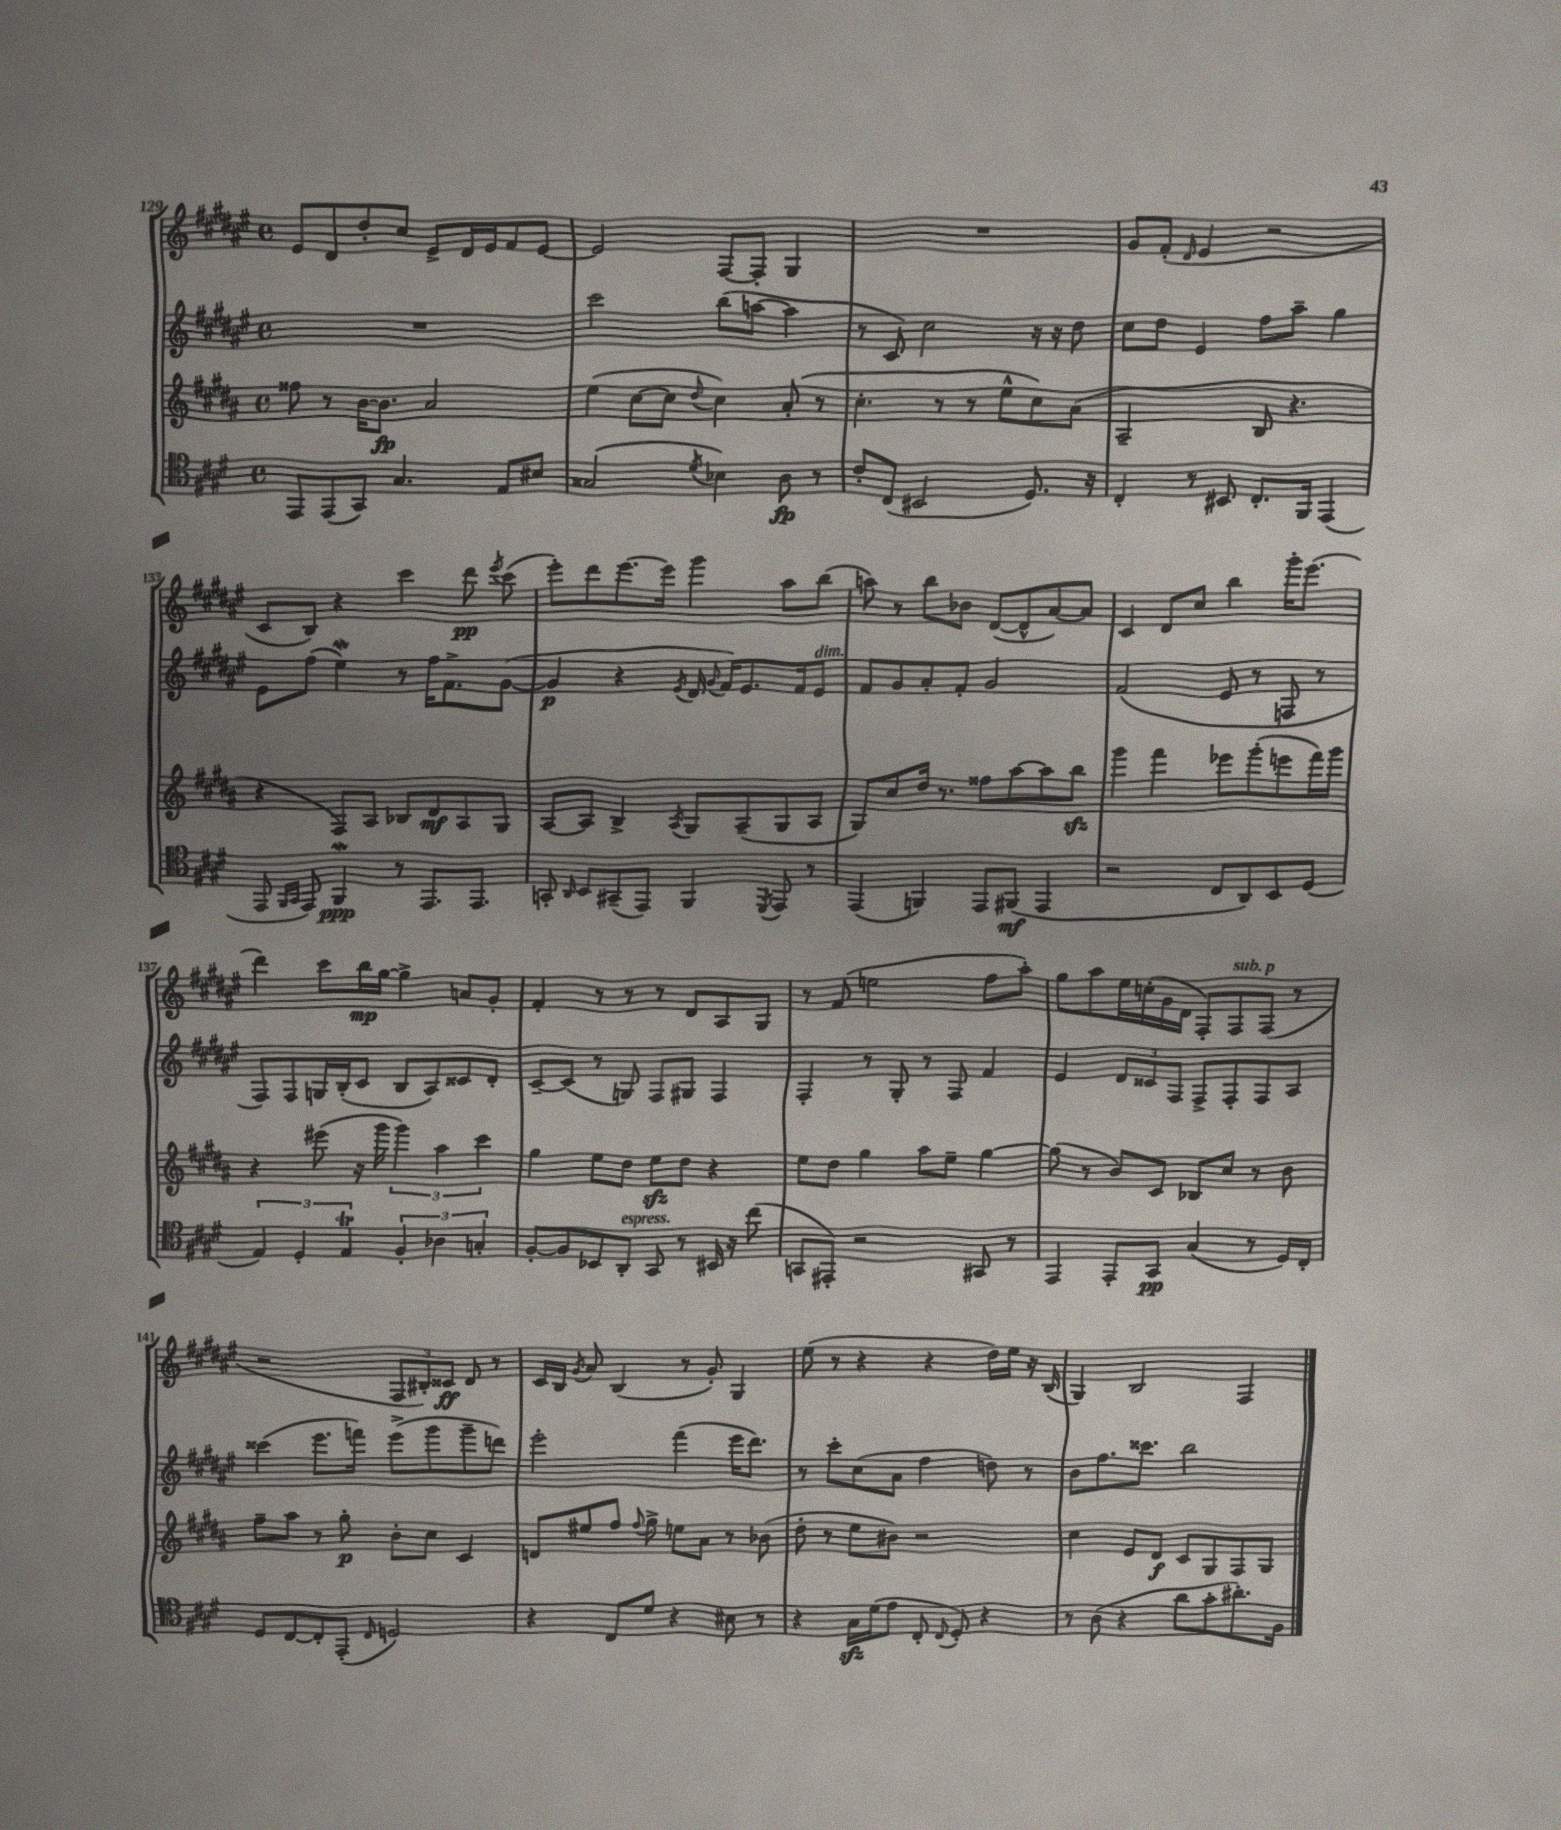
<<
\new StaffGroup <<
\new Staff = "s0" {
    \clef treble \key fis \major \defaultTimeSignature \time 4/4
    \autoBeamOff eis'8[ dis'8 dis''8-. cis''8] eis'8[-> dis'16 eis'16 fis'8 eis'8]~ |
    eis'2 fis8[~ fis8]-. gis4 |
    R1 |
    gis'8[ fis'8]-.( \grace { dis'16 } eis'4 r2 |
    cis'8[ b8]) r4 cis'''4 dis'''8\pp \acciaccatura { eis'''8 } cis'''8( |
    eis'''8[-.) dis'''8 eis'''8.~ eis'''16] gis'''4 ais''8[ b''8]( |
    a''8) r8 b''8[ bes'8] dis'8[~( dis'8-^ ais'8~) ais'8] |
    cis'4 dis'8[ cis''8] b''4 gis'''16[-. eis'''8.]( |
    dis'''4) cis'''8[ b''16\mp gis''16]~ gis''4-> a'8[ gis'8]-. |
    fis'4-. r8 r8 r8 dis'8[ ais8 gis8] |
    r8 fis'8( e''2 fis''8[ ais''8]-.) |
    gis''8[ ais''8 eis''16 c''16-.( gis'16 dis'16] fis8[-.) fis8^\markup { \italic "sub. p" } fis8]( r8 |
    r2 \tuplet 3/2 { fis8[ bis8-.) cisis'8]\ff } dis'8 r8 |
    cis'16[ b16] \acciaccatura { gis'8 } ais'8 b4( r8 gis'8-.) gis4 |
    eis''8( r8 r4 r4 dis''16[) eis''16] r16 b16( |
    gis4) b2 fis4 \bar "|." |
}
\new Staff = "s1" {
    \clef treble \key fis \major \defaultTimeSignature \time 4/4
    \autoBeamOff R1 |
    cis'''2 b''8[( a''8]~ a''4 |
    r8 cis'8) cis''2 r16 r16 dis''8 |
    cis''8[ dis''8] eis'4 fis''8[ ais''8]-- gis''4 |
    eis'8[ fis''8]( eis''4\mordent) r8 fis''16[ fis'8.-> gis'8]~( |
    gis'4\p r4 \acciaccatura { eis'8 } dis'16 \appoggiatura { gis'8 } fis'16[) eis'8. fis'16 eis'8]^\markup { \italic "dim." } |
    fis'8[ gis'8 ais'8-. fis'8]-. gis'2 |
    fis'2( eis'8 r8 f8 r8 |
    fis8[) fis8 g16 b16-.( cis'8] b8[ ais8) cisis'8 dis'8]-. |
    cis'8[~-- cis'8]( r8 g8) fis8[ gis8] fis4 |
    fis4-. r8 gis8-. r8 fis8 fis'4 |
    eis'4 \tuplet 3/2 { dis'8[ cisis'8 fis8] } fis8[-> fis8-. fis8 ais8] |
    cisis'''4( eis'''8.[ f'''16]) eis'''8[->( gis'''8 gis'''8-- d'''8]) |
    eis'''2-. fis'''4( eis'''16[ dis'''8.]) |
    r8 cis'''8[-. cis''8( ais'8] fis''4 d''8) r8 |
    b'8[ fis''8. cisis'''8.] b''2 \bar "|." |
}
\new Staff = "s2" {
    \clef treble \key b \major \defaultTimeSignature \time 4/4
    \autoBeamOff fisis''8 r8 b'16[~ b'8.]\fp ais'2 |
    e''4( cis''8[~ cis''8] \appoggiatura { dis''8 } cis''4) ais'8-.( r8 |
    cis''4.-. r8 r8 e''8[-^ cis''8) ais'8]( |
    ais2-- b8 r4. |
    r4 fis8[) ais8] bes8[ dis'8\mf ais8 gis8] |
    ais8[~ ais8] b4-> \acciaccatura { ais8 } gis8[ ais8--( gis8 ais8] |
    gis8[) cis''8 dis''16] r8. fisis''8[ ais''8~ ais''8 b''8]\sfz |
    gis'''4 fis'''4 ees'''8[ gis'''8-.( e'''8 fis'''16) gis'''16] |
    r4 eis'''8( r16 gis'''16 \tuplet 3/2 { gis'''4) ais''4 cis'''4 } |
    gis''4 e''8[ dis''8] e''8[\sfz dis''8] r4 |
    e''8[ dis''8] gis''4 ais''8[ e''8]-- gis''4~ |
    gis''8( r8 b'8[) cis'8] bes8[ cis''8] r8 b'8 |
    fis''8[-- ais''8] r8 gis''8-.\p b'8[-. cis''8] cis'4 |
    d'8[ eis''8 fis''8] \appoggiatura { fis''8 } gis''8-> e''8[ ais'8] r8 bes'8( |
    dis''8-. r8 e''8[ bis'8]) r2 |
    cis''4 e'8[ dis'8]\f cis'8[ gis8 fis8 gis8] \bar "|." |
}
\new Staff = "s3" {
    \clef tenor \key e \major \defaultTimeSignature \time 4/4
    \autoBeamOff e,8[ e,8( gis,8]) gis4. e8[ bis8] |
    gisis2( \acciaccatura { dis'8 } bes4) a8\fp r8 |
    cis'8[-. cis8]( bis,2 dis8.) r16 |
    cis4-. r8 bis,8 cis8.[-. fis,16] e,4( |
    e,8 \grace { fis,16[ gis,16] } e,8) fis,4\mordent\ppp r8 e,8.[ e,8.] |
    g,8-. \grace { a,16 } b,8[ gis,8--( e,8]) fis,4 \acciaccatura { dis,8 } e,8 r8 |
    e,4( f,4) e,8[ fis,8]\mf( e,4 |
    r2 cis8[ a,8) b,8 dis8]( |
    \tuplet 3/2 { e4) dis4-. e4\trill } \tuplet 3/2 { fis4-. aes4 g4-. } |
    fis8[~-. fis8 bes,8 a,8]-.^\markup { \italic "espress." } gis,8 r8 bis,16 r16 cis''8( |
    g,8[ eis,8]-.) r2 gis,8 r8 |
    e,4 e,8[-. gis,8]\pp gis4( r8 dis16[) cis16]-. |
    dis8[ cis8~ cis8-. e,8]-.( \grace { cis16 } d2) |
    r4 cis8[ dis'8] r4 bis8 r8 |
    r4 gis16[\sfz dis'16( e'8] cis8-. \appoggiatura { cis8 } dis8-.) r4 |
    r8 a8( r4 a'8[ gis'8-. ais'8.-.) fis16] \bar "|." |
}
>>
>>
\layout { \context { \Score currentBarNumber = #129 } }
